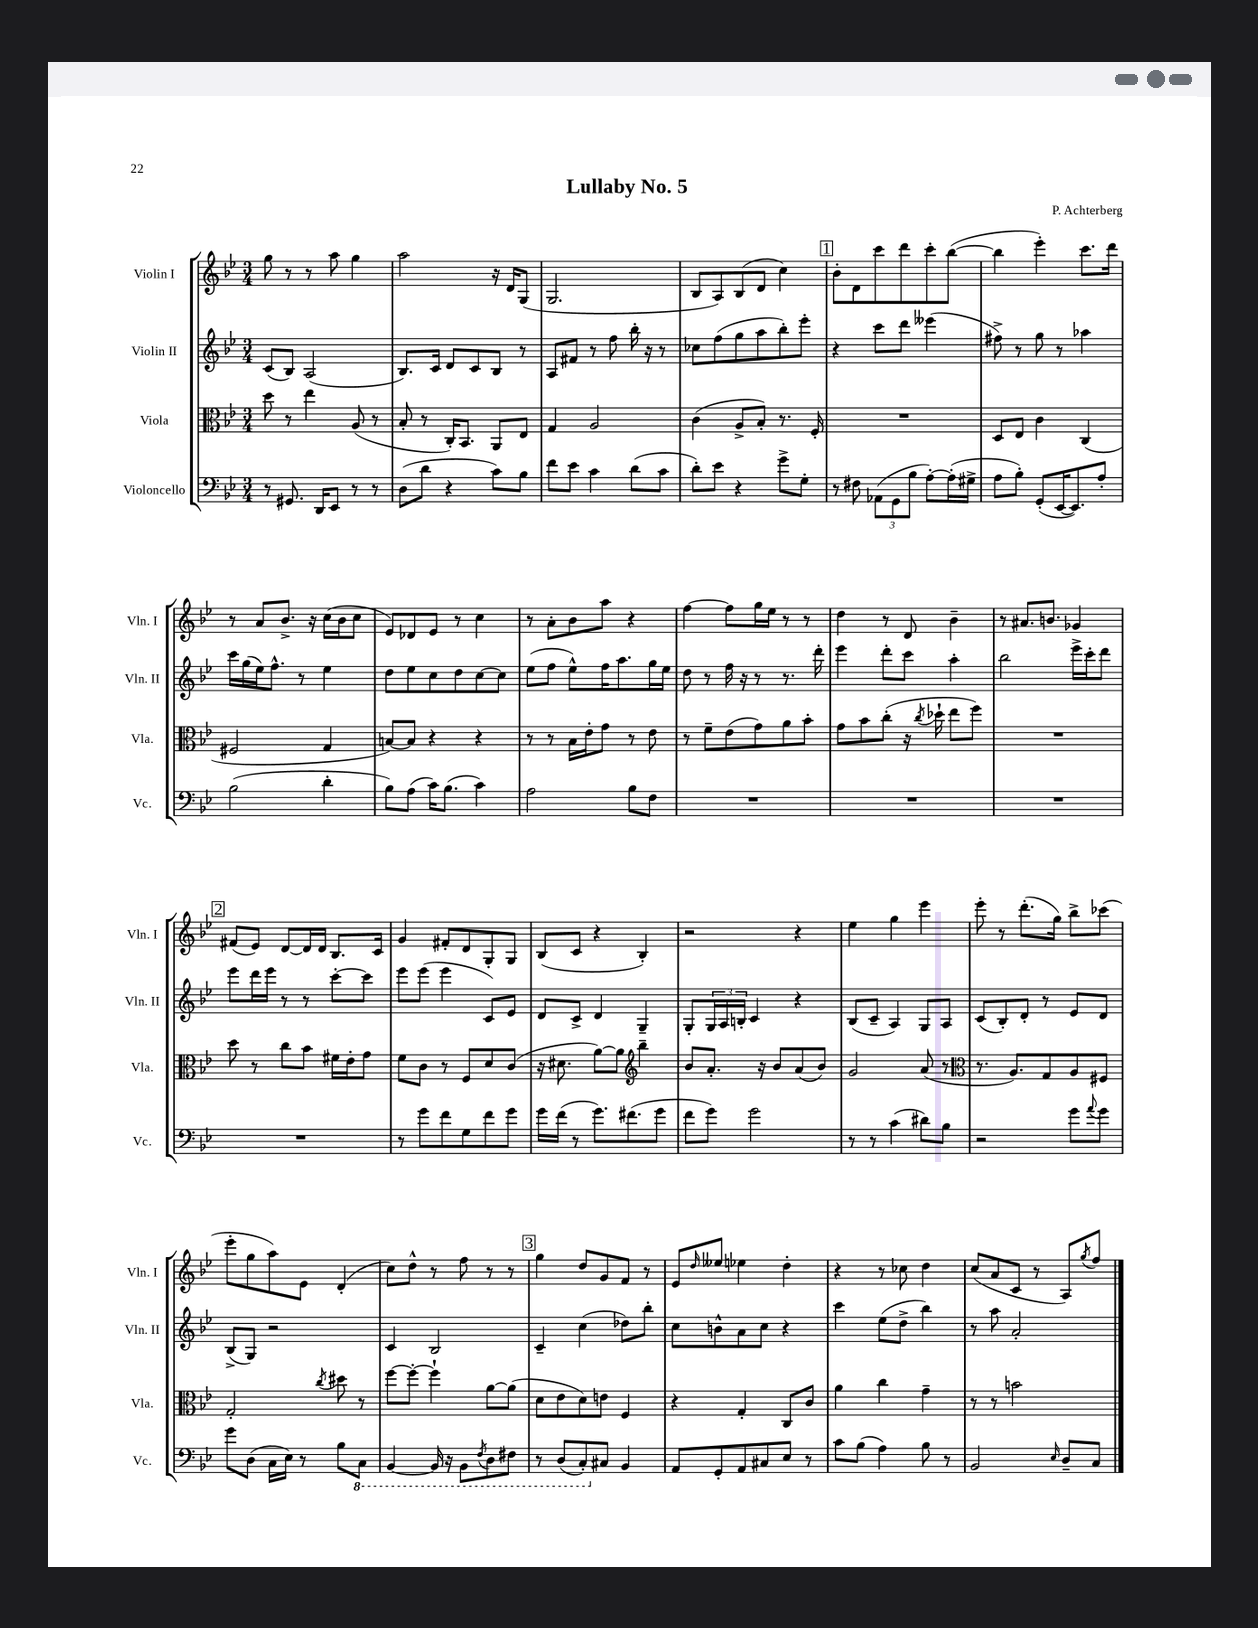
\header { title = "Lullaby No. 5" composer = "P. Achterberg" }
<<
\new StaffGroup <<
\new Staff = "s0" \with { instrumentName = "Violin I" shortInstrumentName = "Vln. I" } {
    \clef treble \key bes \major \numericTimeSignature \time 3/4
    g''8 r8 r8 a''8 g''4 |
    a''2 r16 d'16 g8( |
    g2. |
    bes8 a8) bes8( d'8 c''4) |
    \mark \markup { \box "1" } bes'8-. d'8 c'''8 d'''8 c'''8-. bes''8~( |
    bes''4 ees'''4-.) c'''8. d'''16 |
    r8 a'8 bes'8.-> r16 c''16( bes'16 c''8 |
    ees'8) des'8 ees'8 r8 c''4 |
    r8 a'8-. bes'8 a''8 r4 |
    f''4~ f''8 g''16 ees''16 r8 r8 |
    d''4 r8 d'8 bes'4-- |
    r8 ais'8. b'8. ges'4 |
    \mark \markup { \box "2" } fis'8( ees'8) d'8~ d'16 d'16 bes8. c'16 |
    g'4 fis'8-. d'8 g8-. g8 |
    bes8( c'8 r4 bes4-.) |
    r2 r4 |
    ees''4 g''4 ees'''4 |
    ees'''8-. r8 d'''8.-.( g''16) bes''8-> ces'''8( |
    ees'''8-. g''8 a''8) ees'8 d'4-.( |
    c''8) d''8-^ r8 f''8 r8 r8 |
    \mark \markup { \box "3" } g''4 d''8 g'8 f'8 r8 |
    ees'8 \grace { d''16 } eeses''8 ees''4 d''4-. |
    r4 r8 ces''8 d''4 |
    c''8( a'8 c'8 r8 a8) \acciaccatura { g''8 } f''8 \bar "|." |
}
\new Staff = "s1" \with { instrumentName = "Violin II" shortInstrumentName = "Vln. II" } {
    \clef treble \key bes \major \numericTimeSignature \time 3/4
    c'8( bes8) a2( |
    bes8.) c'16 d'8 c'8 bes8 r8 |
    a8 fis'8 r8 f''8 bes''16-. r16 r8 |
    ces''8 f''8( g''8 a''8 bes''8-.) ees'''8-. |
    \mark \markup { \box "1" } r4 c'''8 d'''8 eeses'''4( |
    fis''8->) r8 g''8 r8 aes''4 |
    c'''16 g''16( ees''16) f''8.-^ r8 ees''4 |
    d''8 ees''8 c''8 d''8 c''8~ c''8 |
    ees''8( f''8 ees''8-^) f''16 a''8. g''16 ees''16 |
    d''8 r8 f''16 r16 r8 r8. d'''16-. |
    ees'''4 d'''8-. c'''8 a''4-. |
    bes''2 ees'''16-> c'''16-. d'''8 |
    \mark \markup { \box "2" } ees'''8 d'''16 ees'''16 r8 r8 c'''8~-. c'''8 |
    ees'''8 ees'''8( ees'''4 c'8) ees'8 |
    d'8 c'8-> d'4 g4-- |
    g8-. \tuplet 3/2 { g16 a16 b16-. } c'4 r4 |
    bes8( c'8-- a4) g8 a8 |
    c'8( bes8-.) d'8-. r8 ees'8 d'8 |
    bes8->( g8) r2 |
    c'4 bes2 |
    \mark \markup { \box "3" } c'4-- c''4( des''8) bes''8-. |
    c''8 b'8-^ a'8 c''8 r4 |
    c'''4 ees''8( d''8-> bes''4) |
    r8 a''8 a'2-. \bar "|." |
}
\new Staff = "s2" \with { instrumentName = "Viola" shortInstrumentName = "Vla." } {
    \clef alto \key bes \major \numericTimeSignature \time 3/4
    d''8 r8 ees''4 a8( r8 |
    bes8-. r8 c16-.) bes,8. a,8 ees8 |
    g4 a2 |
    c'4( a8-> bes8-.) r8. f16-. |
    \mark \markup { \box "1" } R2. |
    d8 ees8 c'4 c4( |
    fis2 g4 |
    b8~) b8 r4 r4 |
    r8 r8 bes16 ees'16-. g'8 r8 ees'8 |
    r8 f'8-- ees'8( g'8) a'8 bes'8-. |
    g'8 bes'8 c''8-.( r16 \acciaccatura { c''8 } des''16-! ees''8 f''8) |
    R2. |
    \mark \markup { \box "2" } d''8 r8 c''8 bes'8 fis'16 ees'16-. g'8 |
    f'8 c'8 r8 f8 d'8 c'8( |
    r16 dis'8. a'8~) a'8 \clef treble bes''4-- |
    bes'8 a'8.-. r16 bes'8 a'8( bes'8) |
    g'2 a'8( r8 |
    \clef alto r8. a8.) g8 a8 fis8 |
    g2-. \acciaccatura { c''8 } dis''8 r8 |
    f''8~ f''8~-. f''4-! a'8~ a'8( |
    \mark \markup { \box "3" } d'8 ees'8 d'8) e'8 f4 |
    r4 g4-. c8 c'8 |
    a'4 c''4 g'4-- |
    r8 r8 b'2 \bar "|." |
}
\new Staff = "s3" \with { instrumentName = "Violoncello" shortInstrumentName = "Vc." } {
    \clef bass \key bes \major \numericTimeSignature \time 3/4
    r8 gis,8. d,16 ees,8 r8 r8 |
    d8( d'8 r4 c'8) bes8 |
    f'8 ees'8 c'4 d'8( c'8 |
    d'8-.) ees'8 r4 g'8-> g8-. |
    \mark \markup { \box "1" } r8 fis8 \tuplet 3/2 { aes,8( g,8 bes8 } a8~-.) a16-.( gis16-> |
    a8 bes8-.) g,8-.( ees,16~ ees,8.) a8-. |
    bes2( d'4-. |
    bes8) a8( c'16) bes8.( c'4) |
    a2 bes8 f8 |
    R2. |
    R2. |
    R2. |
    \mark \markup { \box "2" } R2. |
    r8 g'8 f'8 g8 f'8 g'8 |
    g'16 f'16( r8 g'8.) fis'8.( g'8 |
    f'8 g'8) g'2 |
    r8 r8 c'4( dis'8) bes8 |
    r2 g'8 \appoggiatura { a'8 } g'8 |
    g'8 d8( c16 ees16) r8 bes8 \ottava #-1 c,8 |
    bes,,4~ bes,,16 r16 bes,,8 \acciaccatura { f,8 } d,8 fis,8 |
    \mark \markup { \box "3" } r8 d,8( c,8-.) \ottava #0 cis8 bes,4 |
    a,8 g,8-. a,8 cis8 ees8 r8 |
    c'8 bes8( a4) bes8 r8 |
    bes,2 \grace { ees16 } d8-- c8 \bar "|." |
}
>>
>>
\layout { \context { \Score \remove "Bar_number_engraver" } }
